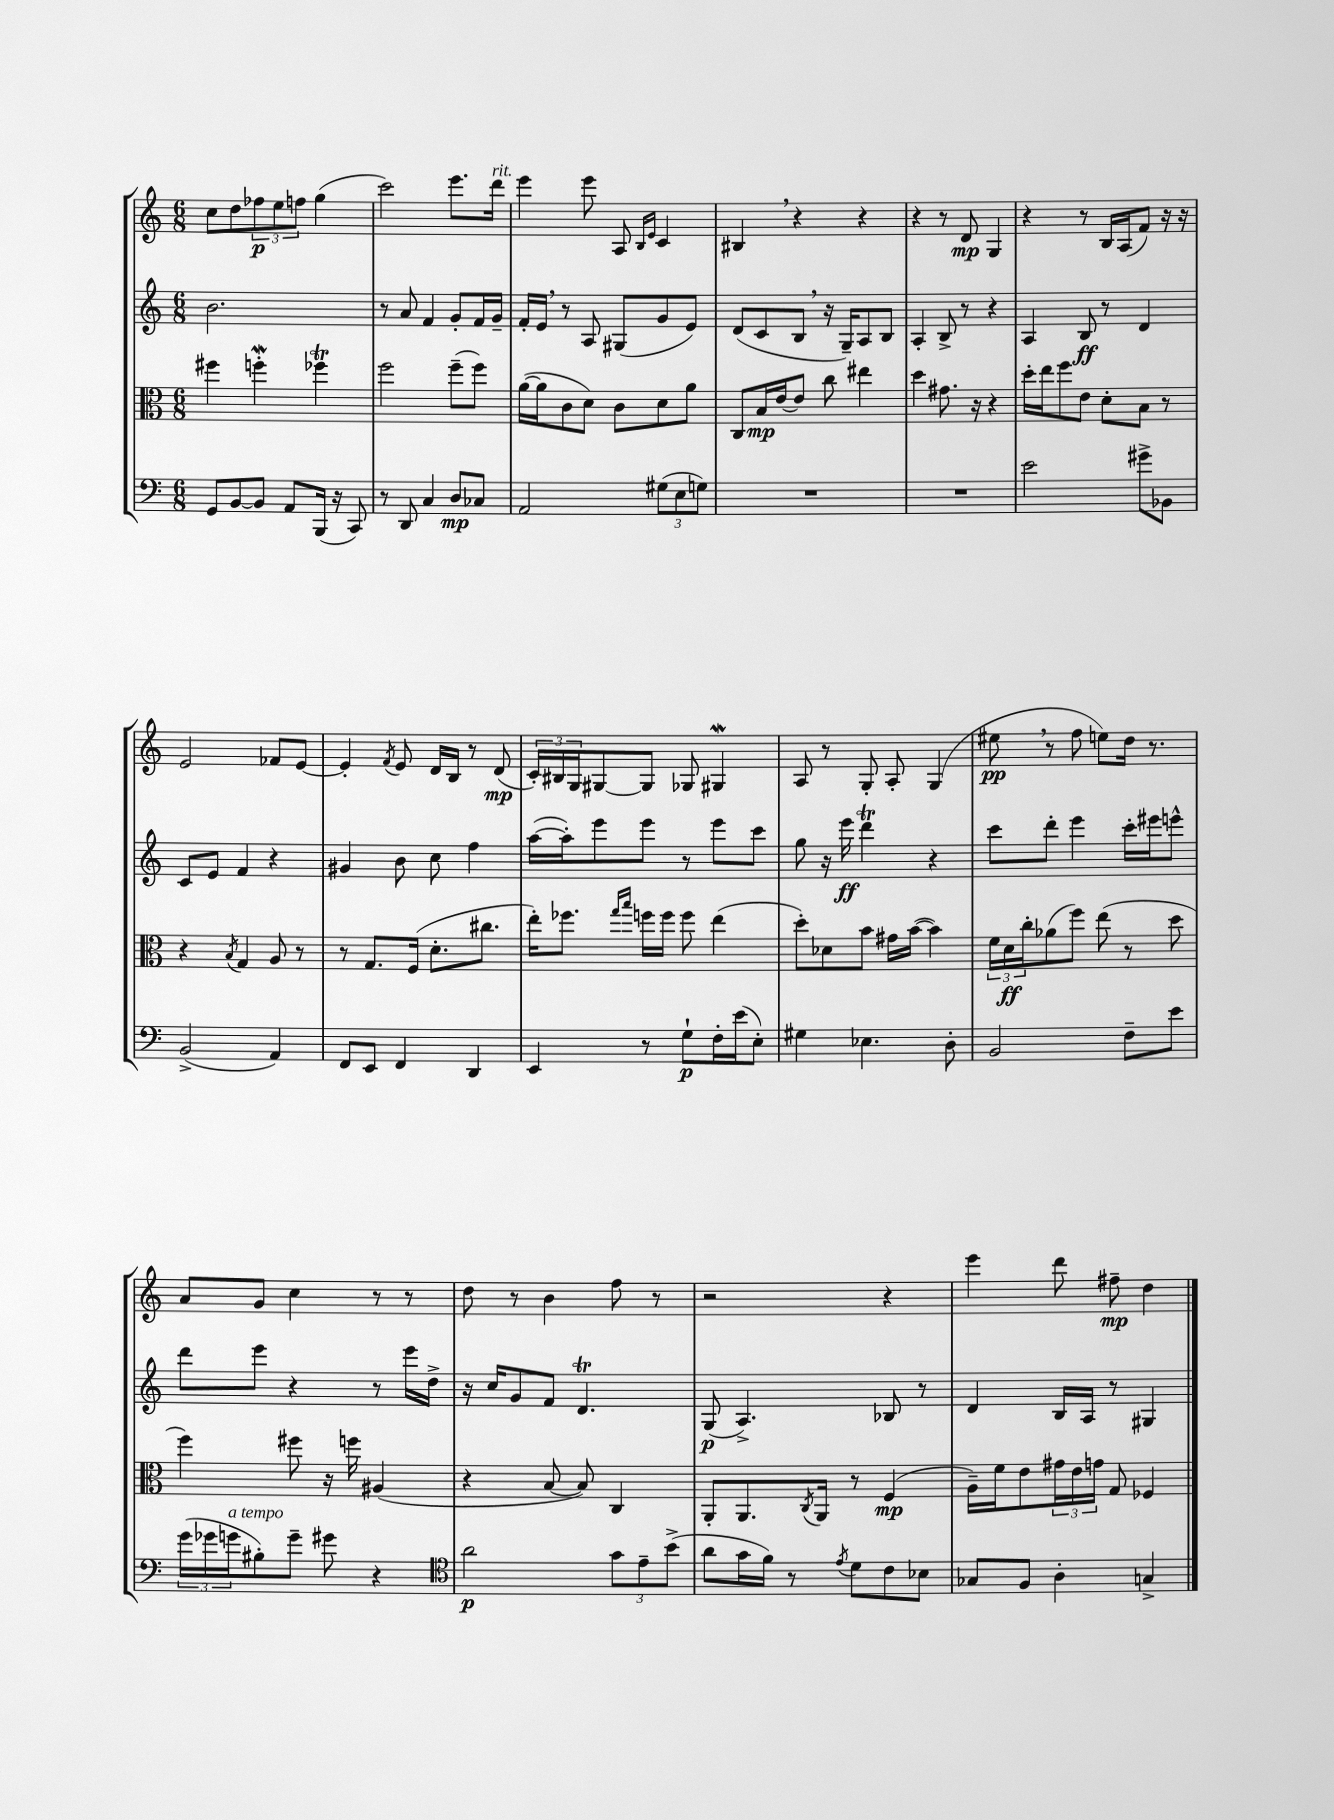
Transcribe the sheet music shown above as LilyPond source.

<<
\new StaffGroup <<
\new Staff = "s0" {
    \clef treble \key c \major \numericTimeSignature \time 6/8
    c''8 d''8 \tuplet 3/2 { fes''8\p e''8 f''8 } g''4( |
    c'''2) e'''8. d'''16^\markup { \italic "rit." } |
    e'''4 e'''8 a8 \grace { b16 e'16 } c'4 |
    bis4 \breathe r4 r4 |
    r4 r8 d'8\mp g4 |
    r4 r8 b16 a16( f'8) r16 r16 |
    e'2 fes'8 e'8~ |
    e'4-. \acciaccatura { f'8 } e'8 d'16 b16 r8 d'8\mp( |
    \tuplet 3/2 { c'16-.) bis16 g16 } gis8~ gis8 ges8 gis4\mordent |
    a8 r8 g8-. a8-. g4( |
    eis''8\pp \breathe r8 f''8 e''8) d''16 r8. |
    a'8 g'8 c''4 r8 r8 |
    d''8 r8 b'4 f''8 r8 |
    r2 r4 |
    e'''4 d'''8 fis''8--\mp d''4 \bar "|." |
}
\new Staff = "s1" {
    \clef treble \key c \major \numericTimeSignature \time 6/8
    b'2. |
    r8 a'8 f'4 g'8-. f'16 g'16-- |
    f'16-. e'16 \breathe r8 a8 gis8( g'8 e'8) |
    d'8( c'8 b8 \breathe r16 g16--) a8 b8 |
    a4-. b8-> r8 r4 |
    a4 b8\ff r8 d'4 |
    c'8 e'8 f'4 r4 |
    gis'4 b'8 c''8 f''4 |
    a''16~( a''16-.) e'''8 e'''8 r8 e'''8 c'''8 |
    g''8 r16 e'''16\ff d'''4\trill r4 |
    c'''8 d'''8-. e'''4 c'''16-. eis'''16 e'''8-^ |
    d'''8 e'''8 r4 r8 e'''16 d''16-> |
    r16 c''16 g'8 f'8 d'4.\trill |
    g8\p( a4.->) bes8 r8 |
    d'4 b16 a16 r8 gis4 \bar "|." |
}
\new Staff = "s2" {
    \clef alto \key c \major \numericTimeSignature \time 6/8
    fis''4 f''4-.\mordent fes''4\trill |
    f''2 f''8--( f''8) |
    a'16~( a'16 c'8 d'8) c'8 d'8 a'8 |
    c8 b16\mp e'16~ e'8 c''8 eis''4 |
    d''4 gis'8. r16 r4 |
    d''16-. e''16 f''8 e'8 d'8-. b8 r8 |
    r4 \acciaccatura { b8 } g4 a8 r8 |
    r8 g8. f16( d'8.-. cis''8. |
    e''16-.) fes''8. \grace { g''16 b''16 } f''16 f''16 f''8 e''4( |
    d''8-.) des'8 b'8 gis'16 b'16~( b'4) |
    \tuplet 3/2 { f'16 d'16\ff c''16-. } aes'8( f''8) e''8( r8 d''8 |
    f''4) fis''8 r16 f''16 ais4( |
    r4 b8~ b8) c4 |
    a,8-. a,8. \acciaccatura { c8 } a,16 r8 f4\mp( |
    a16--) f'16 e'8 \tuplet 3/2 { gis'16 e'16 g'16 } g8 fes4 \bar "|." |
}
\new Staff = "s3" {
    \clef bass \key c \major \numericTimeSignature \time 6/8
    g,8 b,8~ b,8 a,8 b,,16( r16 c,8) |
    r8 d,8 c4 d8\mp ces8 |
    a,2 \tuplet 3/2 { gis8( e8 g8) } |
    R2. |
    R2. |
    e'2 gis'8-> bes,8 |
    b,2->( a,4) |
    f,8 e,8 f,4 d,4 |
    e,4 r8 g8-!\p f16-. e'16( e8-.) |
    gis4 ees4. d8-. |
    b,2 f8-- e'8 |
    \tuplet 3/2 { g'16( ges'16 g'16^\markup { \italic "a tempo" } } bis8-.) g'8-- gis'8 r4 |
    \clef tenor a'2\p \tuplet 3/2 { g'8 e'8-- b'8->( } |
    a'8 g'16 f'16) r8 \acciaccatura { e'8 } d'8 c'8 bes8 |
    ges8 f8 a4-. g4-> \bar "|." |
}
>>
>>
\layout { \context { \Score \remove "Bar_number_engraver" } }
